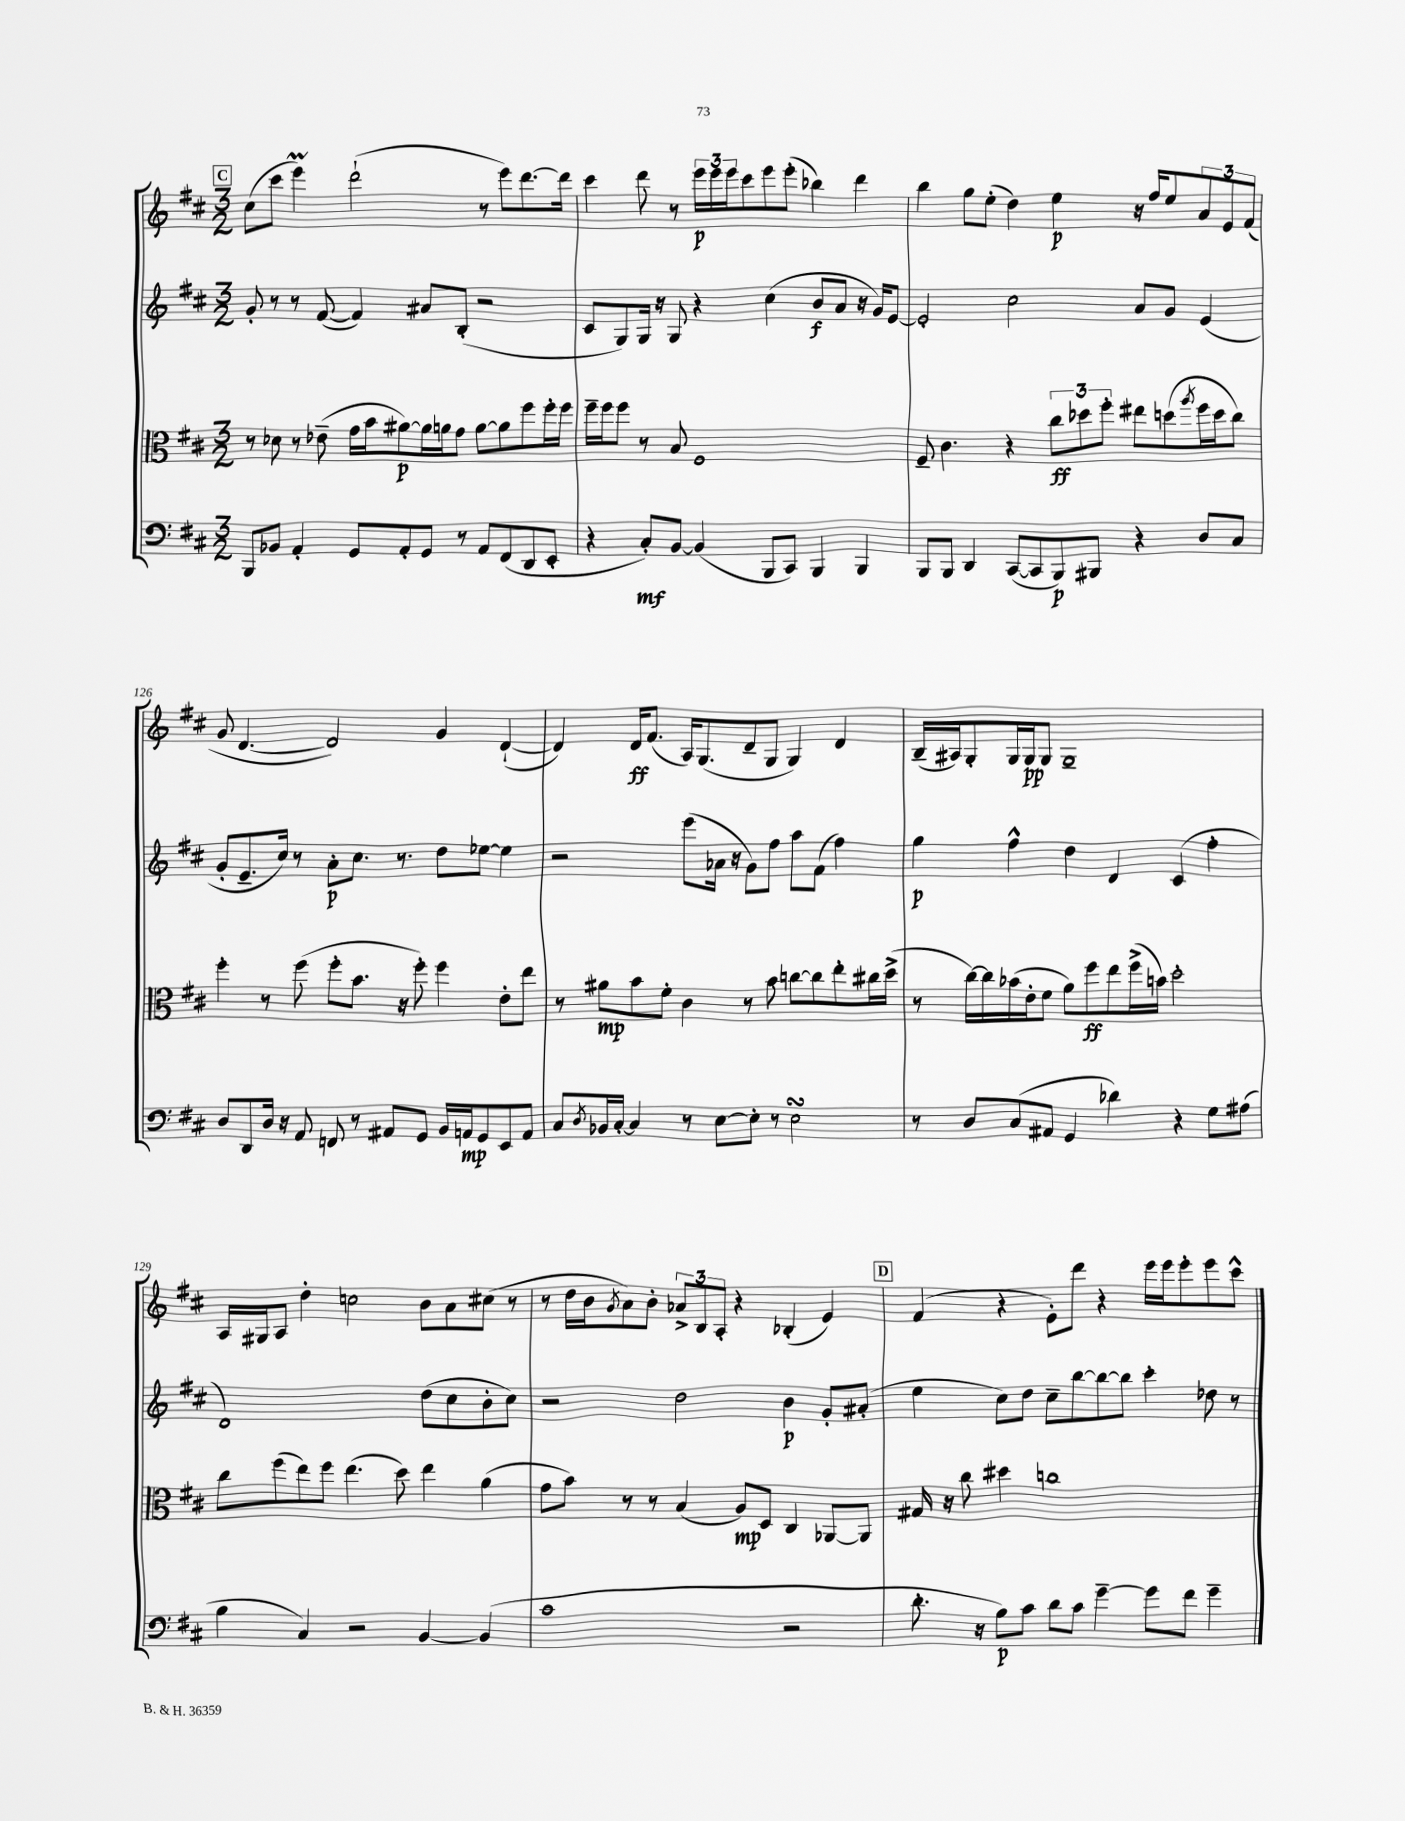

**kern	**kern	**kern	**kern
*staff4	*staff3	*staff2	*staff1
*clefF4	*clefC3	*clefG2	*clefG2
*k[f#c#]	*k[f#c#]	*k[f#c#]	*k[f#c#]
*M3/2	*M3/2	*M3/2	*M3/2
8BBB/L	8r	8g'/	(8cc#\L
8BB-/J	8d-\	8r	8ccc#\J
4AA'/	8r	8r	4eee\)
.	(8e-~\	([8f#/	.
8GG/L	16g\LL	4f#/])	(2ddd`\
.	16b\J	.	.
8AA'/	[8a#\)	.	.
8GG/J	16a#\]L	8a#/L	.
.	16a\J	.	.
8r	8g\J	(8B'/J	.
8AA/L	[8a\L	2r	8r
(8FF#/	8a\]	.	8eee\L)
8DD/	8ff#\	.	[8.ddd\
8EE'/J	16ff#'\L	.	.
.	16ff#\JJ	.	16ddd\]Jk
=	=	=	=
4r	16ff#~\LL	8c#/L	4ccc#\
.	16ff#\J	.	.
.	8ff#\J	8G/)	.
8C#'/L)	8r	16G/Jk	8ddd\
.	.	16r	.
[8BB/J	8B/	8G/	8r
(4BB/]	1F#	4r	24eee\LL
.	.	.	24eee\
.	.	.	24eee\J
.	.	.	8ccc#\
8BBB/L	.	(4cc#\	8eee\
8CC#/J)	.	.	(8eee'\J
4BBB/	.	8b/L	4bb-\)
.	.	8a/J	.
4BBB/	.	16r	4ddd\
.	.	16g/LK)	.
.	.	[8e/J	.
=	=	=	=
8BBB/L	8F#~/	2e'/]	4bb\
8BBB/J	4.c#\	.	.
4DD/	.	.	8gg\L
.	.	.	(8ee'\J
([8CC#/L	4r	2cc#\	4dd\)
8CC#/]	.	.	.
8BBB/)	12cc#\L	.	4ee\
.	12dd-\	.	.
8BBB#/J	.	.	.
.	12ff#'\J	.	.
4r	8ee#\L	8a/L	16r
.	.	.	16ff#/LK
.	(8dd\	8g/J	8ee/
.	8qaa/	.	.
8D/L	16ff#\L	(4e/	12a/
.	16dd\J	.	.
.	.	.	12e/
8C#/J	8cc#\J)	.	.
.	.	.	(12f#/J
=	=	=	=
8D/L	4ff#'\	8g'/L	8g/
8DD/	.	8.e~/	[4.d/
16D/Jk	8r	.	.
16r	.	16cc#/Jk)	.
8AA/	(8ff#\	8r	.
8FF/	8ff#'\L	8a'\L	2d/])
8r	8.b\J	8.cc#\J	.
8AA#/L	.	.	.
.	16r	8.r	.
8GG/J	8ff#'\)	.	.
16BB/LL	4ff#\	8dd\L	4g/
16AA/J	.	.	.
8GG/	.	[8ee-\J	.
8EE/	8e'\L	4ee-\]	([4d`/
8AA/J	8ee\J	.	.
=	=	=	=
8C#/L	8r	2r	4d/])
8qD/	.	.	.
16BB-/L	8a#\L	.	.
[16C#'/JJ	.	.	.
4C#/]	8b\	.	16d/LK
.	.	.	(8.f#/J
.	8f#'\J	.	.
8r	4c#\	(8eee\L	16A/LK)
.	.	.	(8.G/
[8E\L	.	16a-\Jk	.
.	.	16r	.
8E'\]J	8r	8g\L)	8d~/
8r	8b\	8ff#\J	8G/J
2E\	[8cc\L	8aa\L	4G/)
.	8cc\]	(8f#\J	.
.	8ee'\	4ff#\)	4d/
.	16cc#\L	.	.
.	(16dd^\JJ	.	.
=	=	=	=
8r	8r	4gg\	(16B~/LL
.	.	.	16A#/J)
8D/L	[16cc#\LL)	.	8G'/
.	16cc#\]	.	.
(8C#/	(16b-\	4ff#^^\	16G/L
.	16e'\J	.	16G/J
8AA#/J	8f#\J	.	8G/J
4GG/	8a\L)	4dd\	1G~
.	8ff#\	.	.
4d-\)	8ee\	4d/	.
.	(16ff#^\L	.	.
.	16b\JJ)	.	.
4r	2dd'\	(4c#/	.
8G\L	.	4ff#'\	.
(8A#\J	.	.	.
=	=	=	=
4B\	8cc#\L	1d)	16A/LL
.	.	.	16G#/J
.	(8ff#\	.	8A/J
4C#/)	8ee\)	.	4dd'\
.	8ff#\J	.	.
2r	(4.ee\	.	2cc\
.	8dd\)	.	.
[4BB/	4ee\	(8dd\L	8b\L
.	.	8cc#\	8a\
(4BB/]	(4a\	8b'\	(8cc#\J
.	.	8cc#\J)	8r
=	=	=	=
1c#	8g\L	2r	8r
.	8b\J)	.	16dd\LL
.	.	.	16b\J
.	.	.	8qg/
.	8r	.	8a\)
.	8r	.	8b'\J
.	(4B/	2dd\	12a-^/L
.	.	.	12B/
.	.	.	12A'/J
.	8A/L)	.	4r
.	8D/J	.	.
2r	4C#/	4b\	(4B-'/
.	[8AA-/L	8g'/L	4e/)
.	8AA-/]J	(8a#'/J	.
=	=	=	=
8.d'\	16G#/	4ee\	(4f#/
.	16r	.	.
.	8cc#\	.	.
16r	.	.	.
8B\L)	4dd#\	8cc#\L)	4r
8c#\J	.	8dd\J	.
8d\L	1cc	8cc#~\L	8e'\L)
8c#\J	.	[8bb\	8ddd\J
[4g~\	.	8bb\_	4r
.	.	8bb\]J	.
8g\]L	.	4ccc#'\	16eee\LL
.	.	.	16eee\J
8f#\J	.	.	8eee'\
4g~\	.	8dd-\	8eee\
.	.	8r	8ccc#^^\J
==	==	==	==
*-	*-	*-	*-
